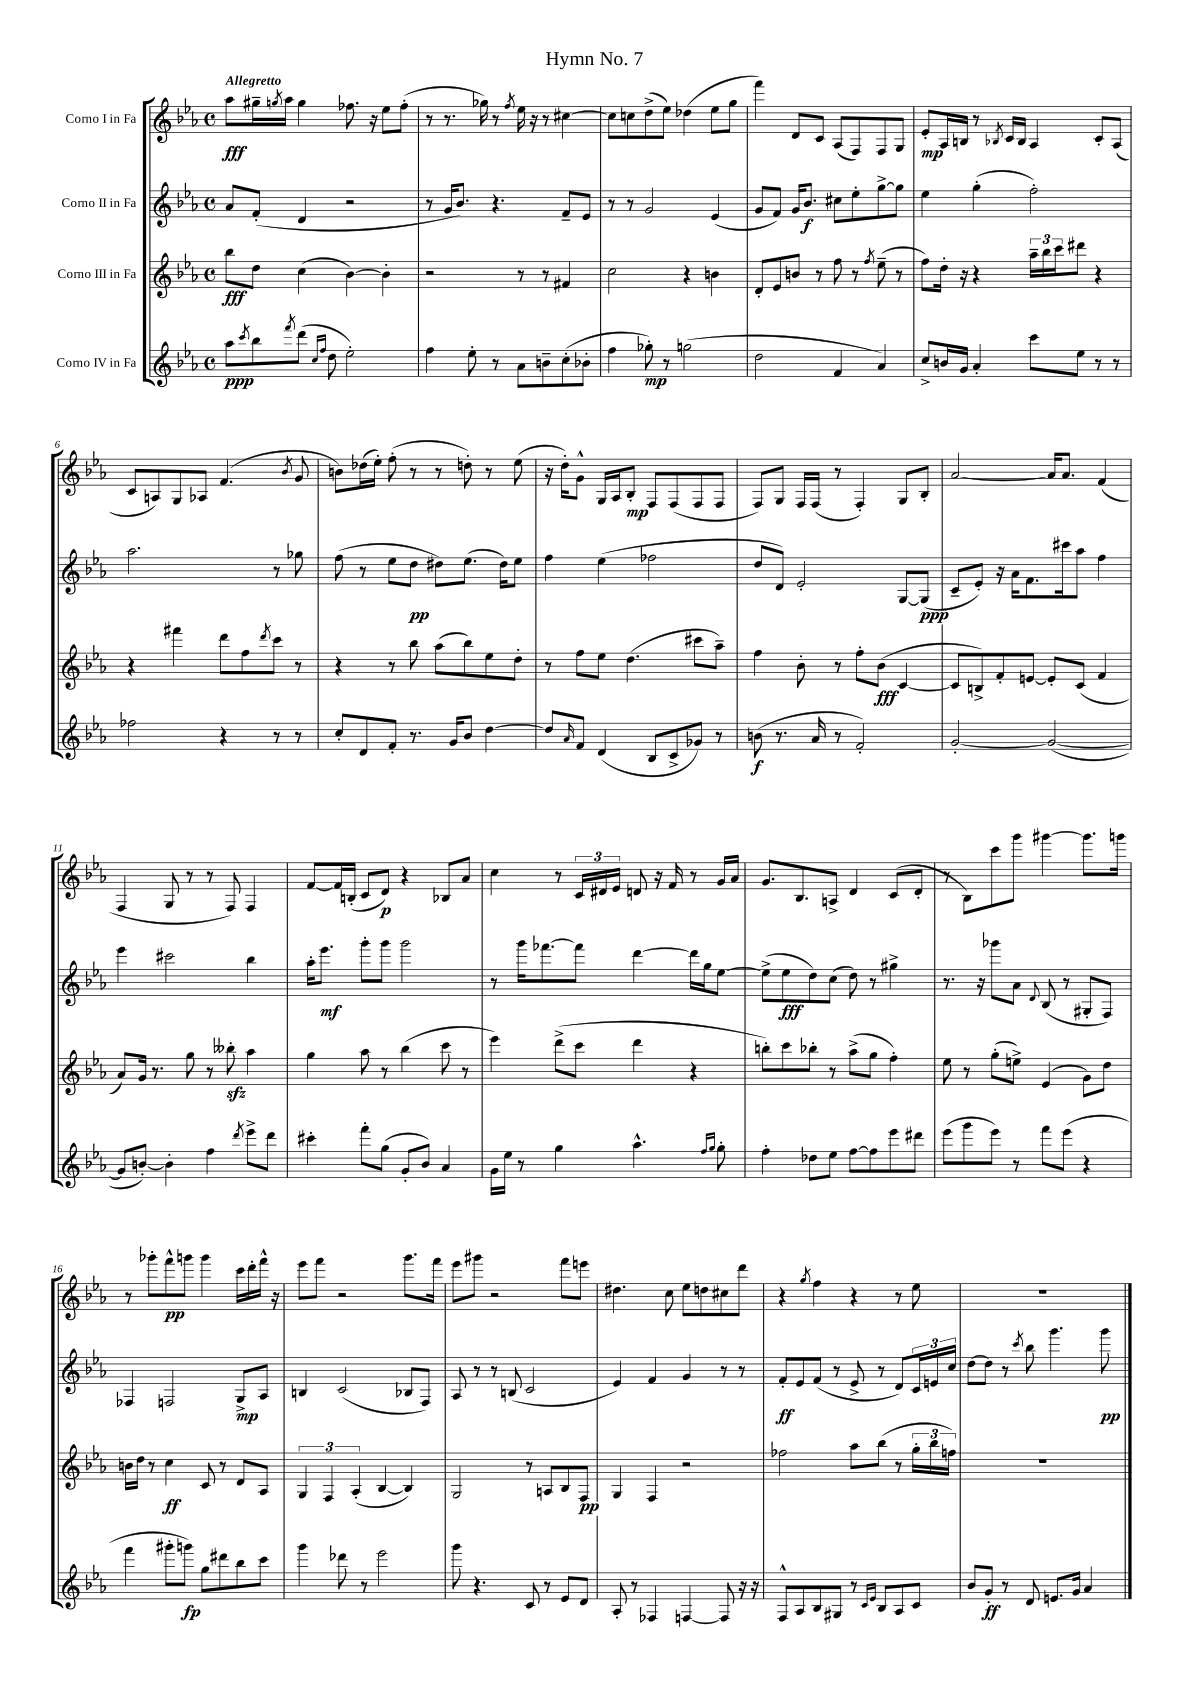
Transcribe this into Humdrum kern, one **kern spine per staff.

**kern	**kern	**kern	**kern
*staff4	*staff3	*staff2	*staff1
*clefG2	*clefG2	*clefG2	*clefG2
*k[b-e-a-]	*k[b-e-a-]	*k[b-e-a-]	*k[b-e-a-]
*M4/4	*M4/4	*M4/4	*M4/4
*met(c)	*met(c)	*met(c)	*met(c)
8aa-\L	8bb-\L	8a-/L	8aa-\L
8qccc/	.	.	.
8bb-\	8dd\J	(8f'/J	16gg#~\L
.	.	.	8qgg/
.	.	.	16aa-\JJ
8qfff/	.	.	.
(8ddd\J	(4cc\	4d/	4gg\
16qqcc/LL	.	.	.
16qqff/JJ	.	.	.
8dd\	.	.	.
2ee-'\)	[4b-\)	2r	8.ff-\
.	.	.	16r
.	4b-'\]	.	8ee-\L
.	.	.	(8ff-'\J
=	=	=	=
4ff\	2r	8r	8r
.	.	16g/LK	8.r
.	.	8.b-/J)	.
8ee-'\	.	.	.
.	.	.	16gg-\)
8r	.	4.r	8r
.	.	.	8qff/
8a-\L	8r	.	16ee-\
.	.	.	16r
8b~\	8r	.	8r
(8cc'\	4f#/	8f~/L	[4cc#\
8b-'\J	.	8e-/J	.
=	=	=	=
4ff\	2cc\	8r	8cc#\]L
.	.	8r	8cc\
8gg-'\)	.	2g/	(8dd^\
8r	.	.	8ee-\J)
(2gg\	4r	.	(4dd-\
.	4b\	(4e-/	8ee-\L
.	.	.	8gg\J
=	=	=	=
2dd\	8d'/L	8g/L	4fff\)
.	8e-/	8f/J)	.
.	8b/J	16g/LK	8d/L
.	.	8.b-/J	.
.	8r	.	8c/J
4f/	8ff\	8cc#\L	(8A-/L
.	8r	8ee-'\	8F/)
.	8qff/	.	.
4a-/)	(8ee-~\	[8gg^\	8F/
.	8r	8gg\]J	8G/J
=	=	=	=
8cc^/L	8ff\L)	4ee-\	8e-'/L
16b/L	16dd'\Jk	.	16A-/L
16g/JJ	16r	.	16B/JJ
4a-'/	4r	(4gg'\	8r
.	.	.	8qB-/
.	.	.	16c/LL
.	.	.	16B-/JJ
8ccc\L	24aa-~\LL	2ff'\)	4A-/
.	24bb-\	.	.
.	24ccc\J	.	.
8ee-\J	8ddd#\J	.	.
8r	4r	.	8c'/L
8r	.	.	(8A-/J
=	=	=	=
2ff-\	4r	2.aa-\	8c/L
.	.	.	8A/)
.	4fff#\	.	8G/
.	.	.	8A-/J
4r	8ddd\L	.	(4.f/
.	8ff\	.	.
.	8qddd/	.	.
8r	8ccc\J	8r	.
.	.	.	8qb-/
8r	8r	8gg-\	8g/
=	=	=	=
8cc'/L	4r	(8ff\	8b\L)
8d/	.	8r	(16dd-\L
.	.	.	16ee-'\JJ)
8f'/J	8r	8ee-\L	(8ff'\
8.r	8bb-\	8dd\J	8r
.	(8aa-\L	8dd#\L)	8r
16g/LK	.	.	.
8b-/J	8bb-\)	(8.ee-\J	8dd'\)
[4dd\	8ee-\	.	8r
.	.	16dd#\LK)	.
.	8dd'\J	8ee-\J	(8ee-\
=	=	=	=
8dd/]L	8r	4ff\	16r
.	.	.	16dd'\LK)
16qqa-/	.	.	.
8f/J	8ff\L	.	8g^^\J
(4d/	8ee-\J	(4ee-\	16G/LL
.	.	.	16A-/J
.	(4.dd\	.	8B-'/J
8B-/L	.	2ff-\	8F/L
8c^/	.	.	(8F/
8g-/J)	8ccc#\L	.	8F/
8r	8aa-~\J)	.	8F/J
=	=	=	=
(8b\	4ff\	8dd/L	8F/L)
8.r	.	8d/J)	8G/J
.	8b-'\	2e-'/	16F/LL
16a-/	.	.	(16F/JJ
8r	8r	.	8r
2f'/)	8ff'\L	.	4F'/)
.	(8b-\J	.	.
.	[4c/	[8G/L	8G/L
.	.	(8G/]J	8B-'/J
=	=	=	=
[2g'/	8c/]L	8c~/L	[2a-/
.	8B^/)	8e-'/J)	.
.	8f'/	16r	.
.	.	16a-\LK	.
.	[8e/J	8.f\	.
(2g/_	8e'/]L	.	16a-/]LK
.	.	16ccc#\k	8.a-/J
.	(8c/J	8aa-\J	.
.	4f/	4ff\	(4f/
=	=	=	=
8g/]L	8a-/L)	4eee-\	4F/
[8b'/J)	16g/Jk	.	.
.	8.r	.	.
4b'\]	.	2ccc#\	8G/
.	8gg\	.	8r
4ff\	8r	.	8r
.	8bb--'\	.	8F/)
8qddd/	.	.	.
8eee-^\L	4aa-\	4bb-\	4F/
8ddd\J	.	.	.
=	=	=	=
4ccc#'\	4gg\	16aa-'\LK	[8f/L
.	.	8.eee-\J	.
.	.	.	16f/]L
.	.	.	(16B'/JJ
8fff'\L	8aa-\	8ggg'\L	8c/L
(8gg\J	8r	8ggg\J	8d/J)
8g'/L	(4bb-\	2ggg\	4r
8b-/J)	.	.	.
4a-/	8ccc\	.	8B-/L
.	8r	.	8a-/J
=	=	=	=
16g\LL	4eee-\)	8r	4cc\
16ee-\JJ	.	.	.
8r	.	16ggg\LK	.
.	.	[8.fff-\	.
4gg\	(8ddd^\L	.	8r
.	8ccc\J	8fff-\]J	24c/LL
.	.	.	24d#/
.	.	.	24e-/JJ
4.aa-^^\	4ddd\	[4ddd\	8d/
.	.	.	16r
.	.	.	16f/
.	4r	16ddd\]LL	8r
.	.	16gg\J	.
16qqff/LL	.	.	.
16qqgg/JJ	.	.	.
8gg'\	.	[8ee-\J	16g/LL
.	.	.	16a-/JJ
=	=	=	=
4ff'\	8bb'\L)	(8ee-^\]L	8.g/L
.	8ccc\	8ee-\	.
.	.	.	8.B-/
8dd-\L	8bb-'\J	8dd\)	.
8ee-\J	8r	(8cc\J	8A^/J
[8ff\L	(8aa-^\L	8dd\)	4d/
8ff\]	8gg\J	8r	.
8eee-\	4ff'\)	4gg#^\	(8c/L
8ddd#\J	.	.	8d'/J
=	=	=	=
(8eee-\L	8ee-\	8.r	8r
8ggg\	8r	.	8B-\L)
.	.	16r	.
8eee-\J)	(8gg'\L	8ggg-\L	8ccc\
8r	8ee^\J)	8a-\J	8ggg\J
.	.	8qqd/	.
8fff\L	(4e-/	(8B-/	[4ggg#\
(8eee-\J	.	8r	.
4r	8g\L)	8G#'/L	8.ggg#\]L
.	8dd\J	8F/J)	.
.	.	.	16ggg\Jk
=	=	=	=
4fff\	16b\LL	4F-/	8r
.	16dd\JJ	.	.
.	8r	.	8ggg-'\L
8ggg#'\L	4cc\	2F/	8fff^^\
8ggg\J)	.	.	8ggg\J
8gg\L	8c/	.	4ggg\
8ddd#\	8r	.	.
8bb-\	8d/L	8G^/L	16ccc\LL
.	.	.	16ddd'\
8ccc\J	8A-/J	8A-/J	16fff^^\JJ
.	.	.	16r
=	=	=	=
4ggg\	6G/	4B/	8eee-\L
.	.	.	8fff\J
.	6F/	.	.
8ddd-\	.	(2c/	2r
.	(6A-'/	.	.
8r	.	.	.
2eee-\	[4B-/	.	.
.	4B-/])	8B-/L	8.ggg\L
.	.	8F/J)	.
.	.	.	16fff\Jk
=	=	=	=
8ggg\	2G/	8A-/	8eee-\L
4.r	.	8r	8ggg#\J
.	.	8r	2r
.	.	(8B/	.
8c/	8r	2c/	.
8r	8A/L	.	.
8e-/L	8B-/	.	8fff\L
8d/J	8F/J	.	8eee\J
=	=	=	=
8A-'/	4G/	4e-/)	4.dd#\
8r	.	.	.
4F-/	4F/	4f/	.
.	.	.	8cc\
[4F/	2r	4g/	8ee-\L
.	.	.	8dd\
8F/]	.	8r	8cc#\
16r	.	8r	8ddd\J
16r	.	.	.
=	=	=	=
8F^^/L	2ff-\	8f'/L	4r
8A-/	.	8e-/	.
.	.	.	8qgg/
8B-/	.	(8f/J	4ff\
8G#/J	.	8r	.
8r	8aa-\L	8e-^/	4r
16qqc/LL	.	.	.
16qqe-/JJ	.	.	.
8B-/L	(8bb-\J	8r	.
8A-/	8r	8d/L)	8r
8c/J	24gg'\LL	24c/L	8ee-\
.	24bb-\	24e/	.
.	24ff\JJ)	24cc/JJ	.
=	=	=	=
8b-/L	1r	[8dd\L	1r
8g'/J	.	8dd\]J	.
8r	.	8r	.
.	.	8qccc/	.
8d/	.	8bb-\	.
8.e/L	.	4.ggg\	.
16g/Jk	.	.	.
4a-/	.	.	.
.	.	8ggg\	.
==	==	==	==
*-	*-	*-	*-
